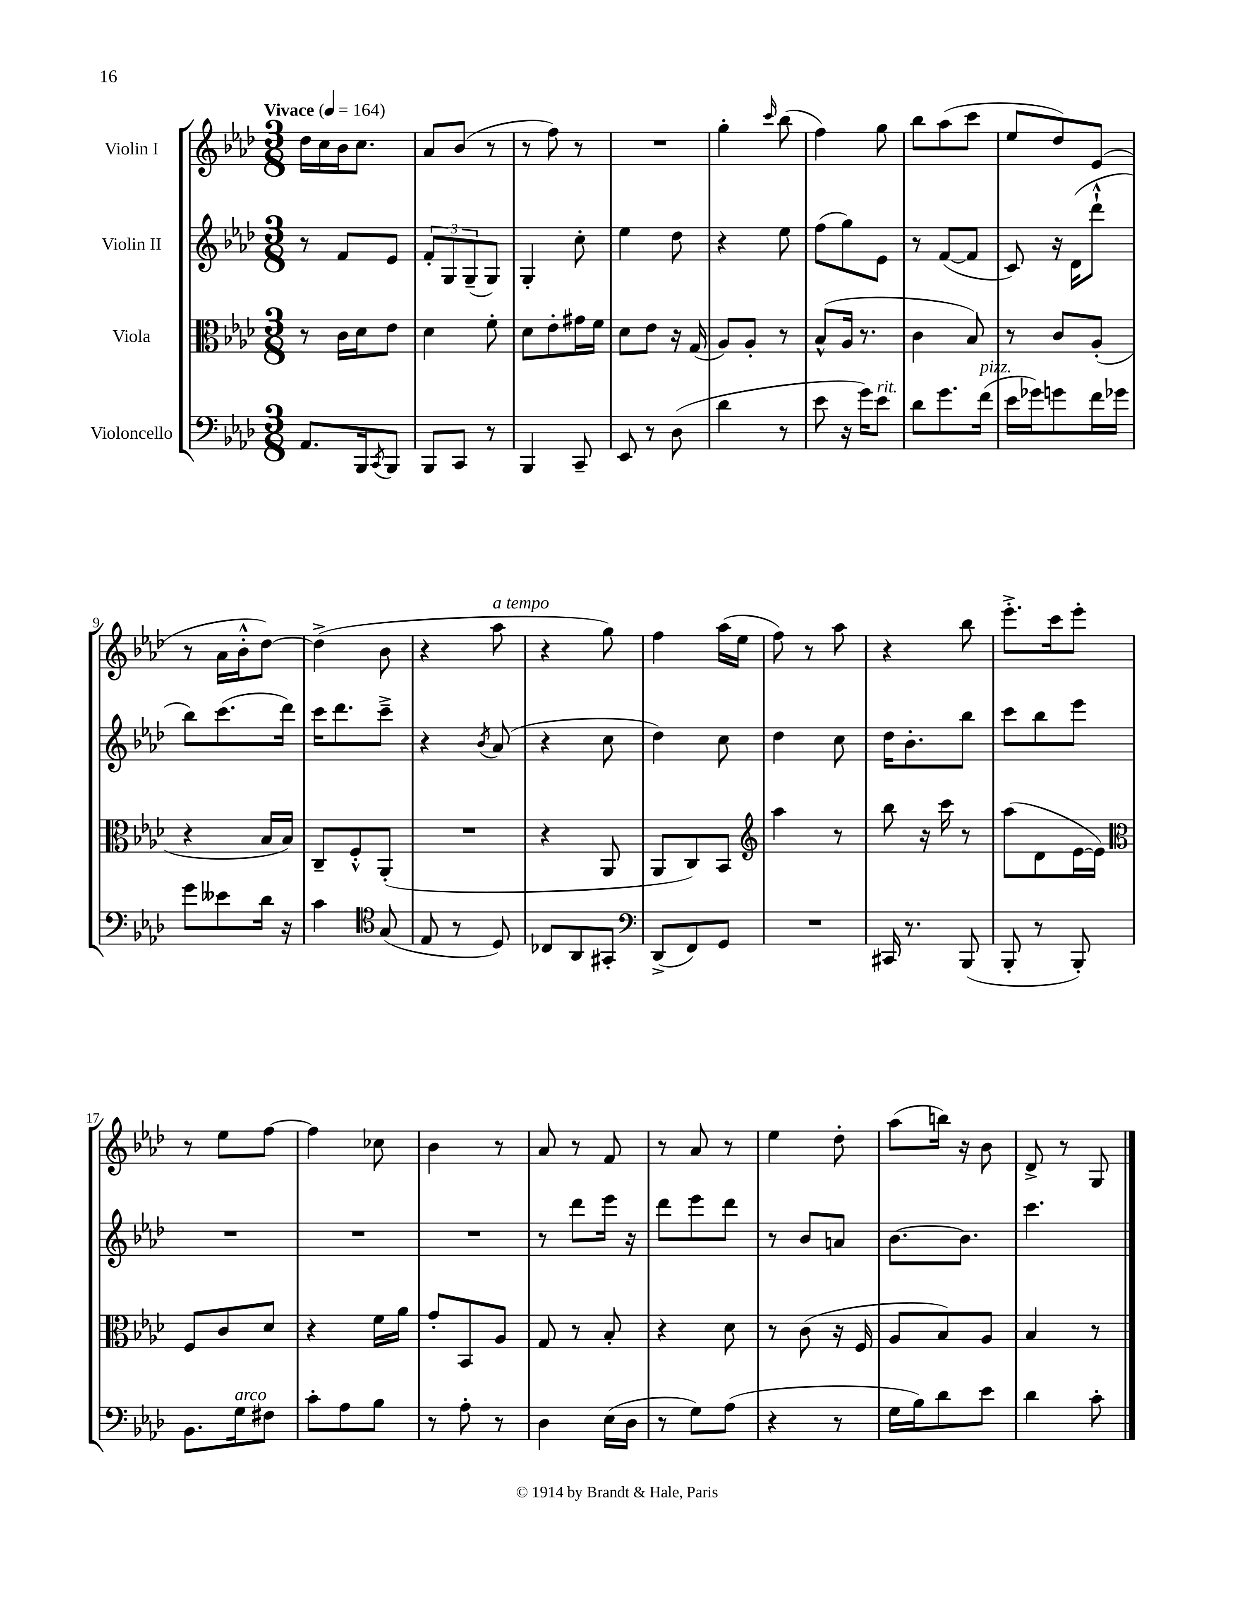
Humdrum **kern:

**kern	**kern	**kern	**kern
*staff4	*staff3	*staff2	*staff1
*clefF4	*clefC3	*clefG2	*clefG2
*k[b-e-a-d-]	*k[b-e-a-d-]	*k[b-e-a-d-]	*k[b-e-a-d-]
*M3/8	*M3/8	*M3/8	*M3/8
*MM164	*MM164	*MM164	*MM164
8.AA-/L	8r	8r	16dd-\LL
.	.	.	16cc\
.	16c\LL	8f/L	16b-\J
16BBB-/k	16d-\J	.	8.cc\J
8qCC/	.	.	.
8BBB-/J	8e-\J	8e-/J	.
=	=	=	=
8BBB-/L	4d-\	12f'/L	8a-/L
.	.	12G/	.
8CC/J	.	.	(8b-/J
.	.	(12G~/	.
8r	8f'\	8G/J)	8r
=	=	=	=
4BBB-/	8d-\L	4G'/	8r
.	8e-'\	.	8ff\)
8CC~/	16g#\L	8cc'\	8r
.	16f\JJ	.	.
=	=	=	=
8EE-/	8d-\L	4ee-\	4.r
8r	8e-\J	.	.
(8D-\	16r	8dd-\	.
.	(16G/	.	.
=	=	=	=
4d-\	8A-/L)	4r	4gg'\
.	8A-'/J	.	.
.	.	.	16qqccc/
8r	8r	8ee-\	(8bb-\
=	=	=	=
8e-\	(8B-^^/L	(8ff\L	4ff\)
16r	16A-/Jk	8gg\)	.
16g\LK)	8.r	.	.
8e-\J	.	8e-\J	8gg\
=	=	=	=
8d-\L	4c\	8r	8bb-\L
8.g\	.	([8f/L	(8aa-\
.	8B-/)	8f/]J	8ccc\J
(16f\Jk	.	.	.
=	=	=	=
16e-\LL	8r	8c/)	8ee-/L
16g-\J)	.	.	.
8g\	8c/L	16r	8dd-/)
.	.	(16d-\LK	.
16f\L	(8A-'/J	8ddd-`^^\J	(8e-/J
16g-\JJ	.	.	.
=	=	=	=
8g\L	4r	8bb-\L)	8r
8e--\	.	(8.ccc\	16a-\LL
.	.	.	16b-'^^\J
16d-\Jk	16B-/LL	.	[8dd-\J)
16r	16B-/JJ)	16ddd-\Jk)	.
=	=	=	=
4c\	8C~/L	16ccc\LK	(4dd-^\]
.	.	8.ddd-\	.
.	8F'^^/	.	.
*clefC4	*	*	*
(8G/	(8AA-'/J	8ccc~^\J	8b-\
=	=	=	=
8E-/	4.r	4r	4r
8r	.	.	.
.	.	8qb-/	.
8D-/)	.	(8a-/	8aa-\
=	=	=	=
8C-/L	4r	4r	4r
8AA-/	.	.	.
8GG#'/J	8AA-/	8cc\	8gg\)
=	=	=	=
*clefF4	*	*	*
(8DD-^/L	8AA-/L	4dd-\)	4ff\
8FF/)	8C/)	.	.
8GG/J	8BB-/J	8cc\	(16aa-\LL
.	.	.	16ee-\JJ
=	=	=	=
*	*clefG2	*	*
4.r	4aa-\	4dd-\	8ff\)
.	.	.	8r
.	8r	8cc\	8aa-\
=	=	=	=
16CC#/	8bb-\	16dd-\LK	4r
8.r	.	8.b-'\	.
.	16r	.	.
.	16ccc\	.	.
(8BBB-/	8r	8bb-\J	8bb-\
=	=	=	=
8BBB-'/	(8aa-\L	8ccc\L	8.eee-'^\L
8r	8d-\	8bb-\	.
.	.	.	16ccc\k
8BBB-'/)	[16e-\L	8eee-\J	8eee-'\J
.	16e-\]JJ)	.	.
=	=	=	=
*	*clefC3	*	*
8.BB-\L	8F/L	4.r	8r
.	8c/	.	8ee-\L
16G\k	.	.	.
8F#\J	8d-/J	.	[8ff\J
=	=	=	=
8c'\L	4r	4.r	4ff\]
8A-\	.	.	.
8B-\J	16f\LL	.	8cc-\
.	16a-\JJ	.	.
=	=	=	=
8r	8g'/L	4.r	4b-\
8A-'\	8BB-/	.	.
8r	8A-/J	.	8r
=	=	=	=
4D-\	8G/	8r	8a-/
.	8r	8ddd-\L	8r
(16E-\LL	8B-'/	16eee-\Jk	8f/
16D-\JJ	.	16r	.
=	=	=	=
8r	4r	8ddd-\L	8r
8G\L)	.	8eee-\	8a-/
(8A-\J	8d-\	8ddd-\J	8r
=	=	=	=
4r	8r	8r	4ee-\
.	(8c\	8b-/L	.
8r	16r	8a/J	8dd-'\
.	16F/	.	.
=	=	=	=
16G\LL	8A-/L	[8.b-\L	(8aa-\L
16B-\J)	.	.	.
8d-\	8B-/)	.	16bb\Jk)
.	.	8.b-\]J	16r
8e-\J	8A-/J	.	8b-\
=	=	=	=
4d-\	4B-/	4.ccc\	8d-^/
.	.	.	8r
8c'\	8r	.	8G/
==	==	==	==
*-	*-	*-	*-
